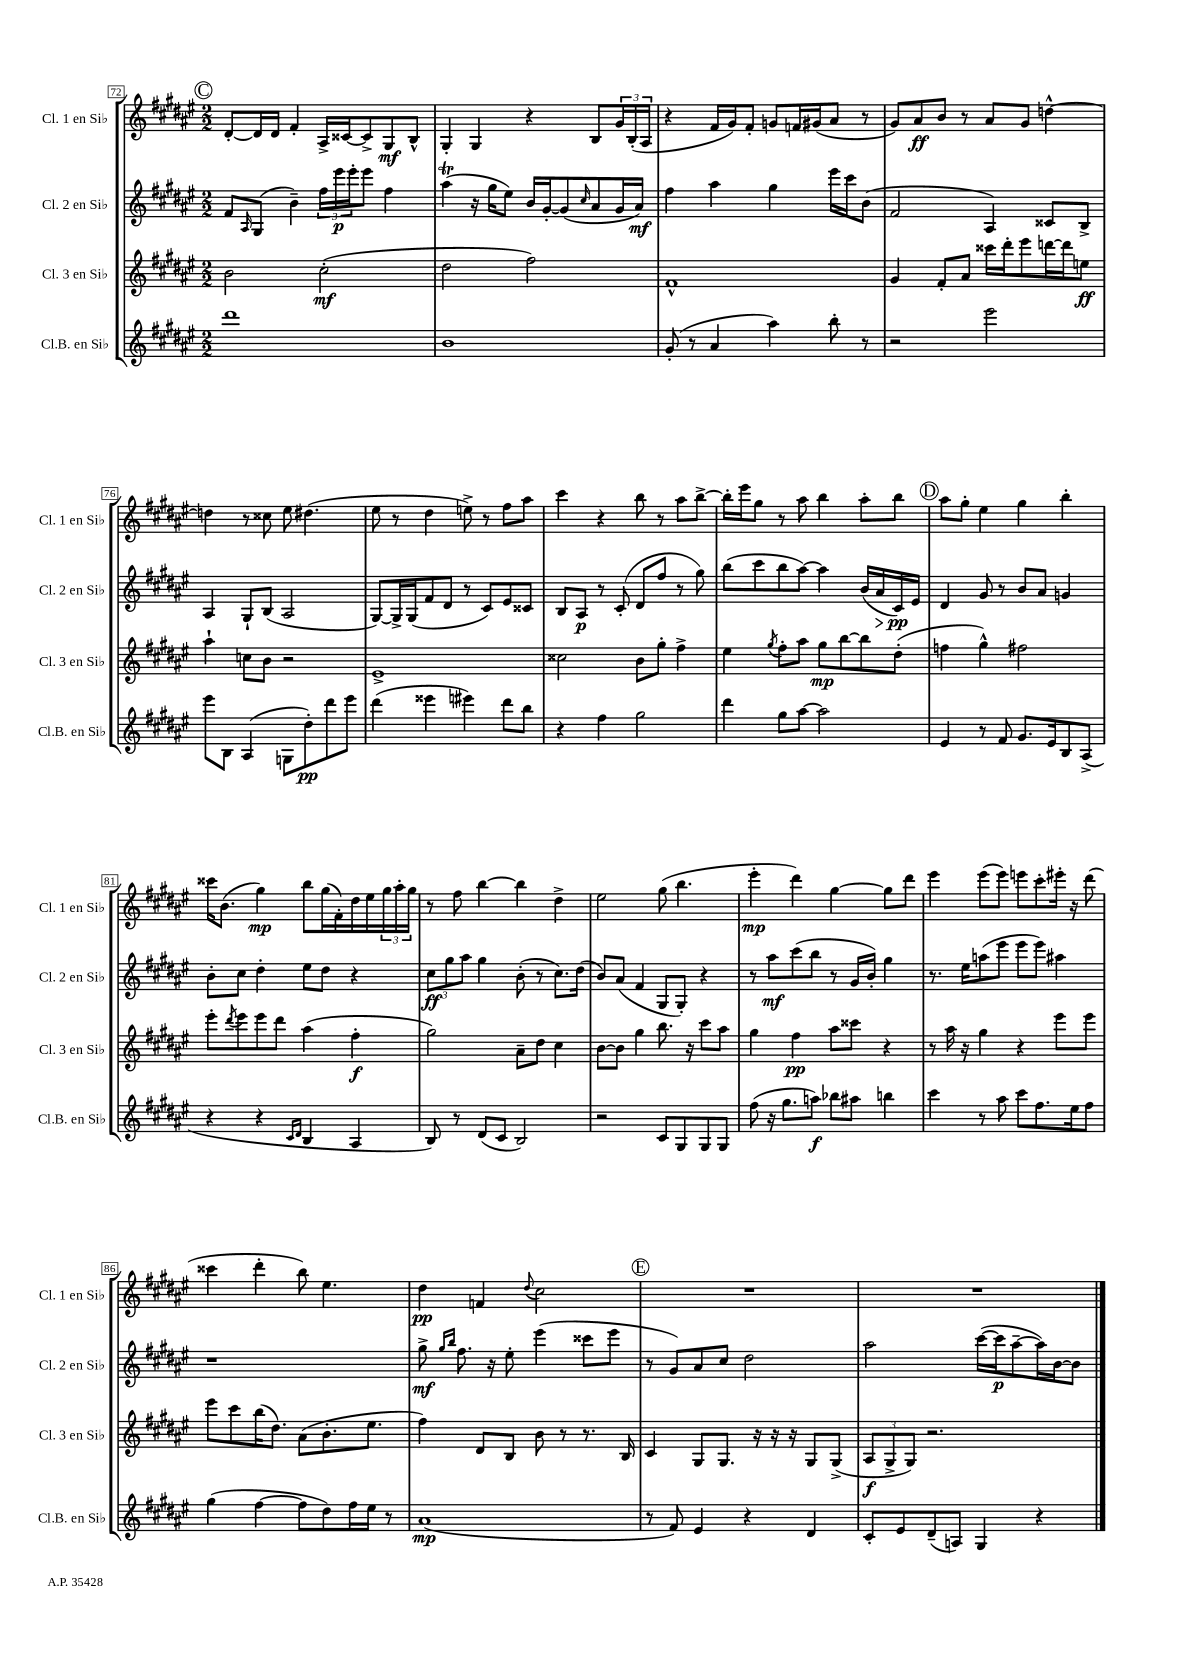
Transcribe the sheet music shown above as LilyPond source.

<<
\new StaffGroup <<
\new Staff = "s0" \with { instrumentName = "Cl. 1 en Sib" shortInstrumentName = "Cl. 1 en Sib" } {
    \clef treble \key fis \major \numericTimeSignature \time 2/2
    \mark \markup { \circle "C" } dis'8~-. dis'16 dis'16 fis'4-. ais16-> cisis'16~ cisis'8-> gis8\mf b8-^ |
    gis4-. gis4 r4 b8 \tuplet 3/2 { gis'16 b16-.( ais16 } |
    r4 fis'16 gis'16) fis'8-. g'8 f'16 gis'16( ais'8 r8 |
    gis'8) ais'8\ff b'8 r8 ais'8 gis'8 d''4~-^ |
    d''4 r8 cisis''8 eis''8 dis''4.( |
    eis''8 r8 dis''4 e''8->) r8 fis''8 ais''8 |
    cis'''4 r4 b''8 r8 ais''8 b''8~-> |
    b''16-. eis'''16 gis''8 r8 ais''8 b''4 ais''8-. b''8 |
    \mark \markup { \circle "D" } ais''8 gis''8-. eis''4 gis''4 b''4-. |
    cisis'''16 b'8.( gis''4\mp) b''8 gis''16( fis'16-.) dis''16 eis''16 \tuplet 3/2 { gis''16 ais''16-. gis''16 } |
    r8 fis''8 b''4~ b''4 dis''4-> |
    eis''2 gis''8( b''4. |
    eis'''4-.\mp dis'''4) gis''4~ gis''8 dis'''8 |
    eis'''4 eis'''8( eis'''8) e'''8 cis'''8-. eis'''16-. r16 dis'''8( |
    cisis'''4 dis'''4-. b''8) eis''4. |
    dis''4\pp f'4 \appoggiatura { dis''8 } cis''2 |
    \mark \markup { \circle "E" } R1 |
    R1 \bar "|." |
}
\new Staff = "s1" \with { instrumentName = "Cl. 2 en Sib" shortInstrumentName = "Cl. 2 en Sib" } {
    \clef treble \key fis \major \numericTimeSignature \time 2/2
    \mark \markup { \circle "C" } fis'8 \grace { ais16 } gis8( b'4--) \tuplet 3/2 { fis''16 eis'''16\p eis'''16-. } eis'''8 fis''4 |
    ais''4\trill( r16 gis''16 eis''8) b'16 gis'16~-. gis'8( \grace { cis''16 } ais'8 gis'16 ais'16\mf) |
    fis''4 ais''4 gis''4 eis'''16 cis'''16 b'8( |
    fis'2 ais4) cisis'8 b8-> |
    ais4 gis8-! b8( ais2 |
    gis8~) gis16-> gis16( fis'8 dis'8 r8 cis'8) eis'8 cisis'8 |
    b8 ais8\p r8 cis'8-.( dis'8 fis''8 r8 gis''8) |
    b''8( cis'''8 b''8 ais''8~) ais''4 b'16( ais'16\> cis'16\pp\!) eis'16 |
    \mark \markup { \circle "D" } dis'4 gis'8 r8 b'8 ais'8 g'4 |
    b'8-. cis''8 dis''4-. eis''8 dis''8 r4 |
    \tuplet 3/2 { cis''8\ff gis''8 ais''8 } gis''4 b'8-.( r8 cis''8.) dis''16( |
    b'8) ais'8( fis'4 gis8 gis8-.) r4 |
    r8 ais''8\mf cis'''8( b''8 r8 gis'16 b'16-.) gis''4 |
    r8. eis''16 a''8( eis'''8 eis'''8 eis'''8) ais''4 |
    r1 |
    gis''8->\mf \grace { gis''16 b''16 } fis''8. r16 eis''8-. eis'''4( cisis'''8 eis'''8 |
    \mark \markup { \circle "E" } r8 gis'8) ais'8 cis''8 dis''2 |
    ais''2 cis'''16~( cis'''16\p ais''8~-- ais''16) b'16~ b'8 \bar "|." |
}
\new Staff = "s2" \with { instrumentName = "Cl. 3 en Sib" shortInstrumentName = "Cl. 3 en Sib" } {
    \clef treble \key fis \major \numericTimeSignature \time 2/2
    \mark \markup { \circle "C" } b'2 cis''2-.\mf( |
    dis''2 fis''2) |
    fis'1-^ |
    gis'4 fis'8-. ais'8 cisis'''16 dis'''16-. eis'''8 d'''16~ d'''16 e''8\ff |
    ais''4-! c''8 b'8 r2 |
    eis'1-> |
    cisis''2 b'8 gis''8-. fis''4-> |
    eis''4 \acciaccatura { gis''8 } fis''8-. ais''8 gis''8\mp b''8~ b''8 dis''8-.( |
    \mark \markup { \circle "D" } f''4 gis''4-^) fis''2 |
    eis'''8-. \acciaccatura { dis'''8 } eis'''8 eis'''8 dis'''8 ais''4( fis''4-.\f |
    gis''2) ais'8-- dis''8 cis''4 |
    b'8~ b'8 gis''4 b''8. r16 cis'''8 ais''8 |
    gis''4 fis''4\pp ais''8 cisis'''8 r4 |
    r8 ais''16 r16 gis''4 r4 eis'''8 eis'''8 |
    eis'''8 cis'''8 b''16( dis''8.) ais'8( b'8.-. eis''8. |
    fis''4) dis'8 b8 b'8 r8 r8. b16 |
    \mark \markup { \circle "E" } cis'4 gis8 gis8. r16 r16 r16 gis8 gis8->( |
    \tuplet 3/2 { ais8\f gis8-> gis8) } r2. \bar "|." |
}
\new Staff = "s3" \with { instrumentName = "Cl.B. en Sib" shortInstrumentName = "Cl.B. en Sib" } {
    \clef treble \key fis \major \numericTimeSignature \time 2/2
    \mark \markup { \circle "C" } dis'''1 |
    b'1 |
    gis'8-.( r8 ais'4 ais''4) b''8-. r8 |
    r2 eis'''2 |
    eis'''8 b8 ais4( g8 dis''8-.\pp) dis'''8 eis'''8 |
    dis'''4( eisis'''4 eis'''4) dis'''8 b''8 |
    r4 fis''4 gis''2 |
    dis'''4 gis''8 ais''8~ ais''2 |
    \mark \markup { \circle "D" } eis'4 r8 fis'8 gis'8. eis'16 b8 ais8->( |
    r4 r4 \grace { cis'16 dis'16 } b4 ais4 |
    b8) r8 dis'8( cis'8 b2) |
    r2 cis'8 gis8 gis8 gis8 |
    fis''8( r16 gis''8. a''8\f) bes''8 ais''8 b''4 |
    cis'''4 r8 ais''8 cis'''8 fis''8. eis''16 fis''8 |
    gis''4( fis''4~ fis''8 dis''8) fis''16 eis''16 r8 |
    ais'1\mp( |
    \mark \markup { \circle "E" } r8 fis'8) eis'4 r4 dis'4 |
    cis'8-. eis'8 dis'8--( a8) gis4 r4 \bar "|." |
}
>>
>>
\layout { \context { \Score currentBarNumber = #72 \override BarNumber.stencil = #(make-stencil-boxer 0.1 0.3 ly:text-interface::print) } }
